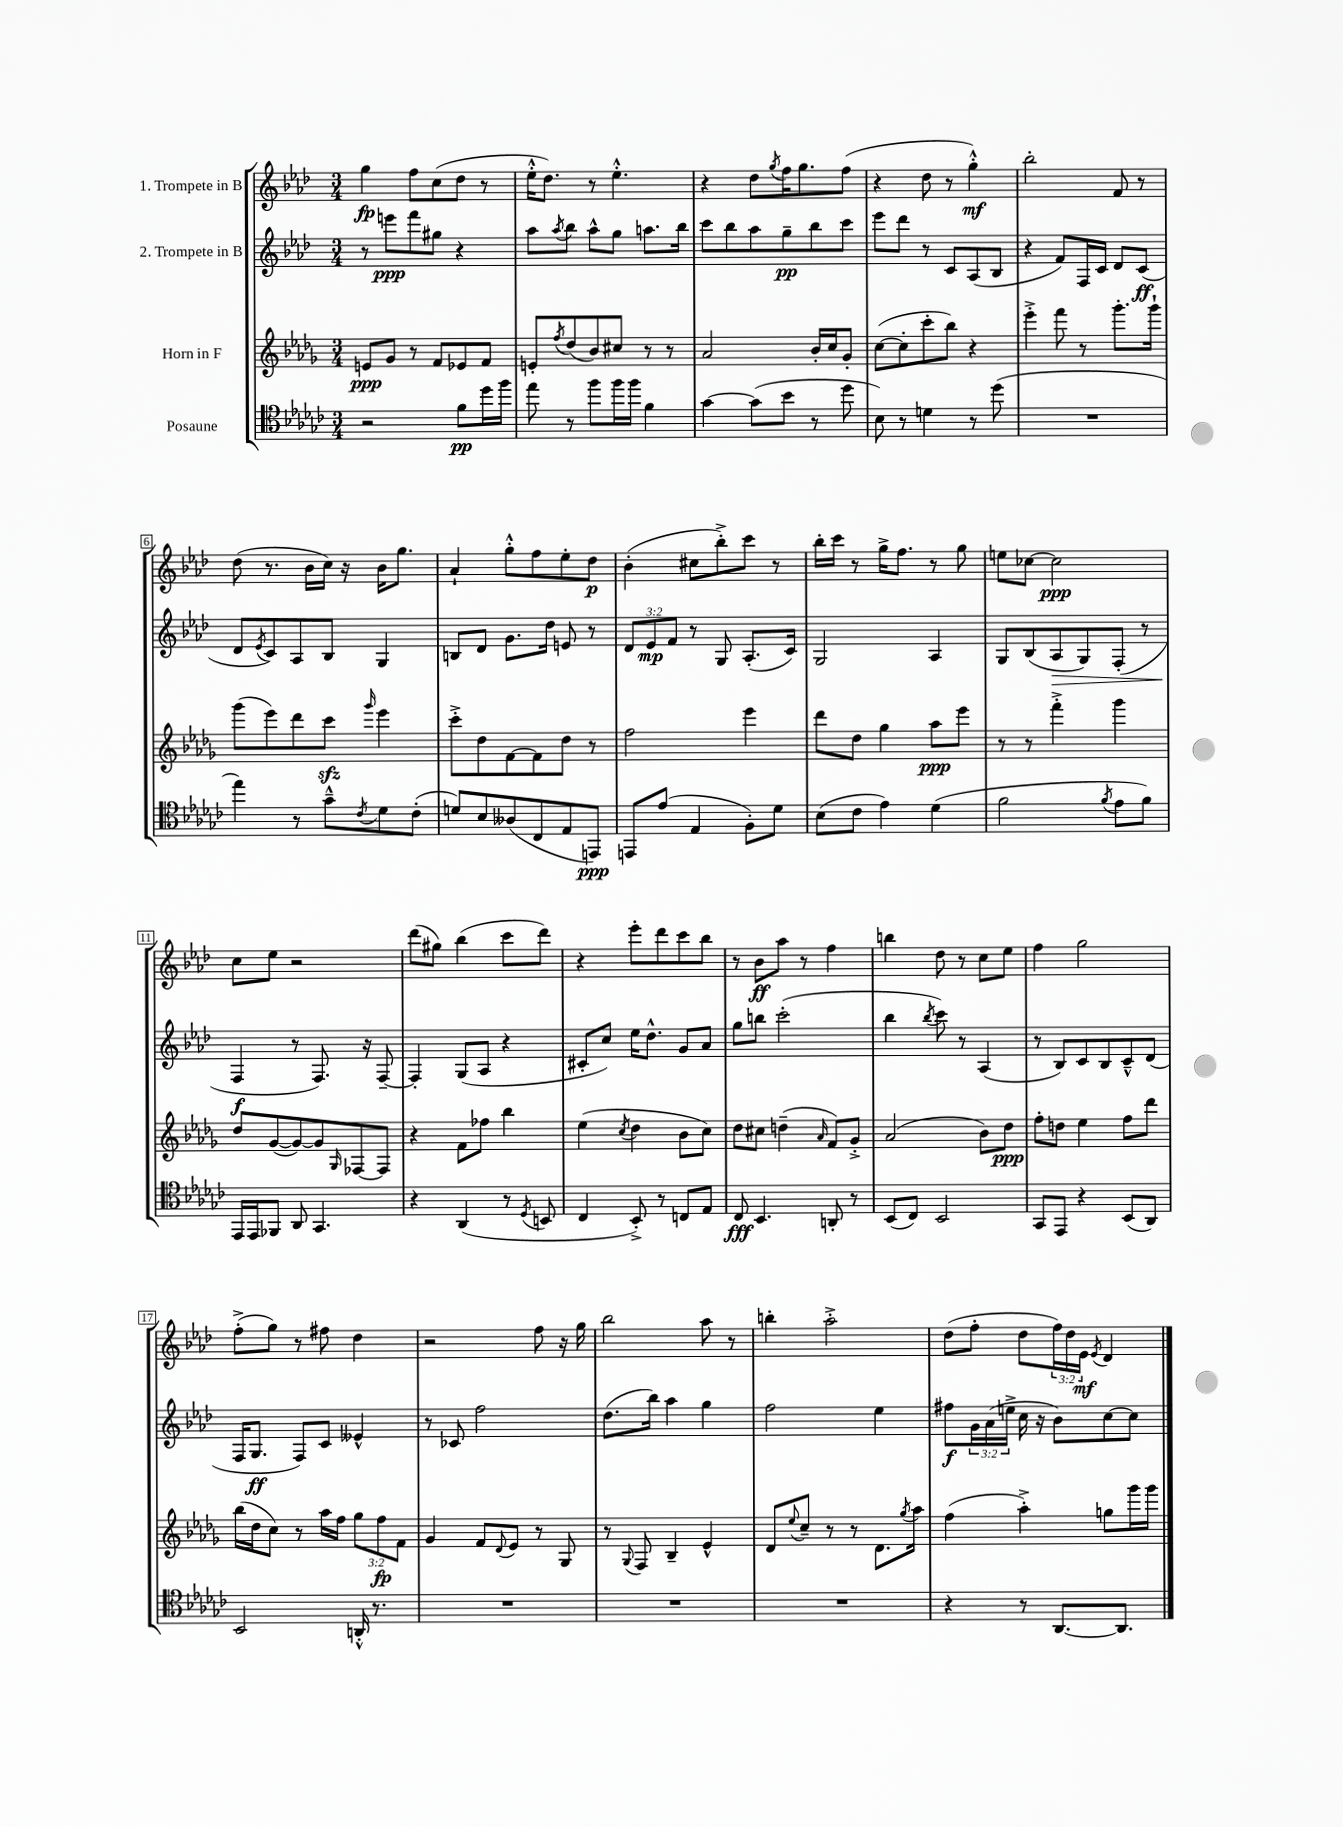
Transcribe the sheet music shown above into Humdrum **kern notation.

**kern	**dynam	**kern	**dynam	**kern	**dynam	**kern	**dynam
*part4	*part4	*part3	*part3	*part2	*part2	*part1	*part1
*staff4	*staff4	*staff3	*staff3	*staff2	*staff2	*staff1	*staff1
*I"Posaune	*	*I"Horn in F	*	*I"2. Trompete in B	*	*I"1. Trompete in B	*
*clefC4	*	*clefG2	*	*clefG2	*	*clefG2	*
*k[b-e-a-d-g-c-]	*	*k[b-e-a-d-g-]	*	*k[b-e-a-d-]	*	*k[b-e-a-d-]	*
*M3/4	*	*M3/4	*	*M3/4	*	*M3/4	*
=1	=1	=1	=1	=1	=1	=1	=1
2r	.	8en/L	ppp	8r	.	4gg\	fp
.	.	8g-/J	.	8eeen\L	ppp	.	.
.	.	8r	.	8fff\	.	8ff\L	.
.	.	8f/L	.	8gg#X\J	.	(8cc\	.
8f\L	pp	8e-X/	.	4r	.	8dd-\J	.
16dd-\L	.	8f/J	.	.	.	8r	.
16ff\JJ	.	.	.	.	.	.	.
=2	=2	=2	=2	=2	=2	=2	=2
8ee-\	.	8en'/L	.	8aa-\L	.	16ee-'^^\KL	.
.	.	.	.	.	.	8.dd-\J)	.
.	.	8qff/	.	8qaa-/	.	.	.
8r	.	(8dd-/	.	8bb-\J	.	.	.
8ff\L	.	8b-/)	.	8aa-^^\L	.	8r	.
16ff\L	.	8cc#X/J	.	8gg\J	.	4.ee-'^^\	.
16ff\JJ	.	.	.	.	.	.	.
4f\	.	8r	.	8.aan\L	.	.	.
.	.	8r	.	.	.	.	.
.	.	.	.	16bb-\Jk	.	.	.
=3	=3	=3	=3	=3	=3	=3	=3
[4g-\	.	2a-/	.	8ccc\L	.	4r	.
.	.	.	.	8bb-\	.	.	.
(8g-\L]	.	.	.	8aa-\	.	8dd-\L	.
.	.	.	.	.	.	8qgg/	.
8b-\J	.	.	.	8gg~\	pp	16ff\K	.
.	.	.	.	.	.	8.gg\	.
8r	.	16b-'/LL	.	8bb-\	.	.	.
.	.	16cc/J	.	.	.	.	.
8dd-\	.	8g-'/J	.	8ccc\J	.	(8ff\J	.
=4	=4	=4	=4	=4	=4	=4	=4
8B-\)	.	([8cc\L	.	8eee-\L	.	4r	.
8r	.	8cc'\]	.	8ddd-\J	.	.	.
4dn\	.	8ccc'\	.	8r	.	8dd-\	.
.	.	8bb-\J)	.	8c/L	.	8r	.
8r	.	4r	.	(8A-/	.	4gg'^^\)	mf
(8dd-\	.	.	.	8B-/J	.	.	.
=5	=5	=5	=5	=5	=5	=5	=5
2.r	.	4eee-'^\	.	4r	.	2bb-'\	.
.	.	8fff\	.	8f/L)	.	.	.
.	.	8r	.	16F/L	.	.	.
.	.	.	.	16c/JJ	.	.	.
.	.	8.ggg-'\L	.	8d-/L	.	8f/	.
.	.	.	.	(8c/J	ff	8r	.
.	.	16ggg-`\Jk	.	.	.	.	.
!!LO:LB:g=z
=6	=6	=6	=6	=6	=6	=6	=6
4ee-\)	.	(8ggg-\L	.	8d-/L	.	(8dd-\	.
.	.	.	.	8qe-/	.	.	.
.	.	8eee-\)	.	8c/)	.	8.r	.
8r	.	8ddd-\	.	8A-/	.	.	.
.	.	.	.	.	.	16b-\LL	.
8g-~^^\L	.	8ccczz\J	.	8B-/J	.	16cc\JJ)	.
.	.	.	.	.	.	16r	.
8qc-/	.	16qqggg-/	.	.	.	.	.
8d-\	.	4eee-\	.	4G/	.	16b-\KL	.
.	.	.	.	.	.	8.gg\J	.
(8c-'\J	.	.	.	.	.	.	.
=7	=7	=7	=7	=7	=7	=7	=7
8dn/L)	.	8ccc'^\L	.	8Bn/L	.	4a-`/	.
8B-/	.	8dd-\	.	8d-/J	.	.	.
(8A--X/	.	[8f\	.	8.g\L	.	8gg'^^\L	.
8C-/	.	8f\]	.	.	.	8ff\	.
.	.	.	.	16dd-\Jk	.	.	.
8E-/	.	8dd-\J	.	8en/	.	8ee-'\	.
8EEn/J)	ppp	8r	.	8r	.	8dd-\J	p
=8	=8	=8	=8	=8	=8	=8	=8
8EEn/L	.	2ff\	.	12d-/L	.	(4b-'\	.
.	.	.	.	12e-/	mp	.	.
(8e-/J	.	.	.	.	.	.	.
.	.	.	.	12f/J	.	.	.
4E-/	.	.	.	8r	.	8cc#X\L	.
.	.	.	.	8G/	.	8bb-'^\)	.
8F'\L)	.	4eee-\	.	(8.A-'/L	.	8ccc\J	.
8d-\J	.	.	.	.	.	8r	.
.	.	.	.	16c/Jk)	.	.	.
=9	=9	=9	=9	=9	=9	=9	=9
(8B-\L	.	8ddd-\L	.	2G/	.	16bb-'\LL	.
.	.	.	.	.	.	16ccc\JJ	.
8c-\J	.	8dd-\J	.	.	.	8r	.
4e-\)	.	4gg-\	.	.	.	16gg^\KL	.
.	.	.	.	.	.	8.ff\J	.
(4d-\	.	8aa-\L	ppp	4A-/	.	8r	.
.	.	8eee-\J	.	.	.	8gg\	.
=10	=10	=10	=10	=10	=10	=10	=10
2f\	.	8r	.	8G/L	.	8een\L	.
.	.	8r	.	(8B-/	.	[8cc-X\J	.
!	!	!	!	!	!LO:HP:b	!	!
.	.	4fff'^\	.	8A-/	>	2cc-\]	ppp
.	.	.	.	8G/)	.	.	.
8qf/	.	.	.	.	.	.	.
8e-\L	.	4ggg-\	.	(8F'/J	.	.	.
8f\J)	.	.	.	8r	.	.	.
!!LO:LB:g=z
=11	=11	=11	=11	=11	=11	=11	=11
16EE-/LL	.	8dd-/L	.	4F/	f	8cc\L	.
16EE-/J	.	.	.	.	.	.	.
8FF-X/J	.	([8g-/	.	.	.	8ee-\J	.
8AA-/	.	8g-/_)	.	8r	]	2r	.
4.GG-/	.	8g-/]	.	8.F/)	.	.	.
.	.	16qqG-/	.	.	.	.	.
.	.	[8F-X/	.	.	.	.	.
.	.	.	.	16r	.	.	.
.	.	8F-/J]	.	[8F~/	.	.	.
=12	=12	=12	=12	=12	=12	=12	=12
4r	.	4r	.	4F'/]	.	(8ddd-\L	.
.	.	.	.	.	.	8gg#X\J)	.
(4AA-/	.	8f\L	.	(8G/L	.	(4bb-\	.
.	.	8ff-X\J	.	8A-/J	.	.	.
8r	.	4bb-\	.	4r	.	8ccc\L	.
8qD-/	.	.	.	.	.	.	.
8BBn/	.	.	.	.	.	8ddd-\J)	.
=13	=13	=13	=13	=13	=13	=13	=13
4C-/	.	(4ee-\	.	8c#X'/L	.	4r	.
.	.	.	.	8cc/J)	.	.	.
.	.	8qcc/	.	.	.	.	.
8BB-'^/)	.	4dd-\	.	16ee-\KL	.	8eee-'\L	.
.	.	.	.	8.dd-^^\J	.	.	.
8r	.	.	.	.	.	8ddd-\	.
8Cn/L	.	8b-\L	.	8g/L	.	8ccc\	.
8E-/J	.	8cc\J)	.	8a-/J	.	8bb-\J	.
=14	=14	=14	=14	=14	=14	=14	=14
8C-/	fff	8dd-\L	.	8gg\L	.	8r	.
4.BB-/	.	8cc#X\J	.	8bbn\J	.	8b-\L	ff
.	.	(4ddn~\	.	(2ccc'\	.	8aa-\J	.
.	.	.	.	.	.	8r	.
.	.	16qqa-/	.	.	.	.	.
8AAn'/	.	8f/L)	.	.	.	4ff\	.
8r	.	8g-'^/J	.	.	.	.	.
=15	=15	=15	=15	=15	=15	=15	=15
(8BB-/L	.	(2a-/	.	4bb-\	.	4bbn\	.
8C-/J)	.	.	.	.	.	.	.
.	.	.	.	8qbb-/	.	.	.
2BB-/	.	.	.	8ccc\)	.	8dd-\	.
.	.	.	.	8r	.	8r	.
.	.	8b-\L)	.	(4A-/	.	8cc\L	.
.	.	8dd-\J	ppp	.	.	8ee-\J	.
=16	=16	=16	=16	=16	=16	=16	=16
8GG-/L	.	8ff'\L	.	8r	.	4ff\	.
8EE-/J	.	8ddn\J	.	8B-/L)	.	.	.
4r	.	4ee-\	.	8c/	.	2gg\	.
.	.	.	.	8B-/	.	.	.
(8BB-/L	.	8ff\L	.	8c~^^/	.	.	.
8AA-/J)	.	8ddd-\J	.	(8d-/J	.	.	.
!!LO:LB:g=z
=17	=17	=17	=17	=17	=17	=17	=17
2BB-/	.	(16bb-\LL	.	16F/KL	.	(8ff'^\L	.
.	.	16dd-\J	.	8.G/J	ff	.	.
.	.	8cc\J)	.	.	.	8gg\J)	.
.	.	8r	.	8F/L)	.	8r	.
.	.	16aa-\LL	.	8c/J	.	8ff#X\	.
.	.	16ff\JJ	.	.	.	.	.
16AAn'^^/	.	12gg-\L	.	4e--X^^/	.	4dd-\	.
8.r	.	.	.	.	.	.	.
.	.	12ff\	fp	.	.	.	.
.	.	12f\J	.	.	.	.	.
=18	=18	=18	=18	=18	=18	=18	=18
2.r	.	4g-/	.	8r	.	2r	.
.	.	.	.	8c-X/	.	.	.
.	.	8f/L	.	2ff\	.	.	.
.	.	8qqd-/	.	.	.	.	.
.	.	8e-/J	.	.	.	.	.
.	.	8r	.	.	.	8ff\	.
.	.	8G-/	.	.	.	16r	.
.	.	.	.	.	.	16gg\	.
=19	=19	=19	=19	=19	=19	=19	=19
2.r	.	8r	.	(8.dd-\L	.	2bb-\	.
.	.	8qqG-/	.	.	.	.	.
.	.	8F/	.	.	.	.	.
.	.	.	.	16bb-\Jk)	.	.	.
.	.	4B-~/	.	4aa-\	.	.	.
.	.	4e-^^/	.	4gg\	.	8aa-\	.
.	.	.	.	.	.	8r	.
=20	=20	=20	=20	=20	=20	=20	=20
2.r	.	8d-/L	.	2ff\	.	4bbn'\	.
.	.	8qqee-/	.	.	.	.	.
.	.	8cc~/J	.	.	.	.	.
.	.	8r	.	.	.	2aa-'^\	.
.	.	8r	.	.	.	.	.
.	.	8.d-\L	.	4ee-\	.	.	.
.	.	8qgg-/	.	.	.	.	.
.	.	16aa-\Jk	.	.	.	.	.
=21	=21	=21	=21	=21	=21	=21	=21
4r	.	(4ff\	.	8ff#X\L	f	(8dd-\L	.
.	.	.	.	24g\L	.	8ff'\J	.
.	.	.	.	(24a-\	.	.	.
.	.	.	.	24een^\JJ	.	.	.
8r	.	4aa-'^\)	.	16cc\	.	8dd-\L	.
.	.	.	.	16r	.	.	.
[8.AA-/L	.	.	.	8b-\L)	.	24ff\L)	.
.	.	.	.	.	.	24dd-\	.
.	.	.	.	.	.	24e-\JJ	mf
.	.	.	.	.	.	8qe-/	.
.	.	8ggn\L	.	[8cc\	.	4d-/	.
8.AA-/J]	.	.	.	.	.	.	.
.	.	16ggg-\L	.	8cc\J]	.	.	.
.	.	16ggg-\JJ	.	.	.	.	.
==	==	==	==	==	==	==	==
*-	*-	*-	*-	*-	*-	*-	*-
